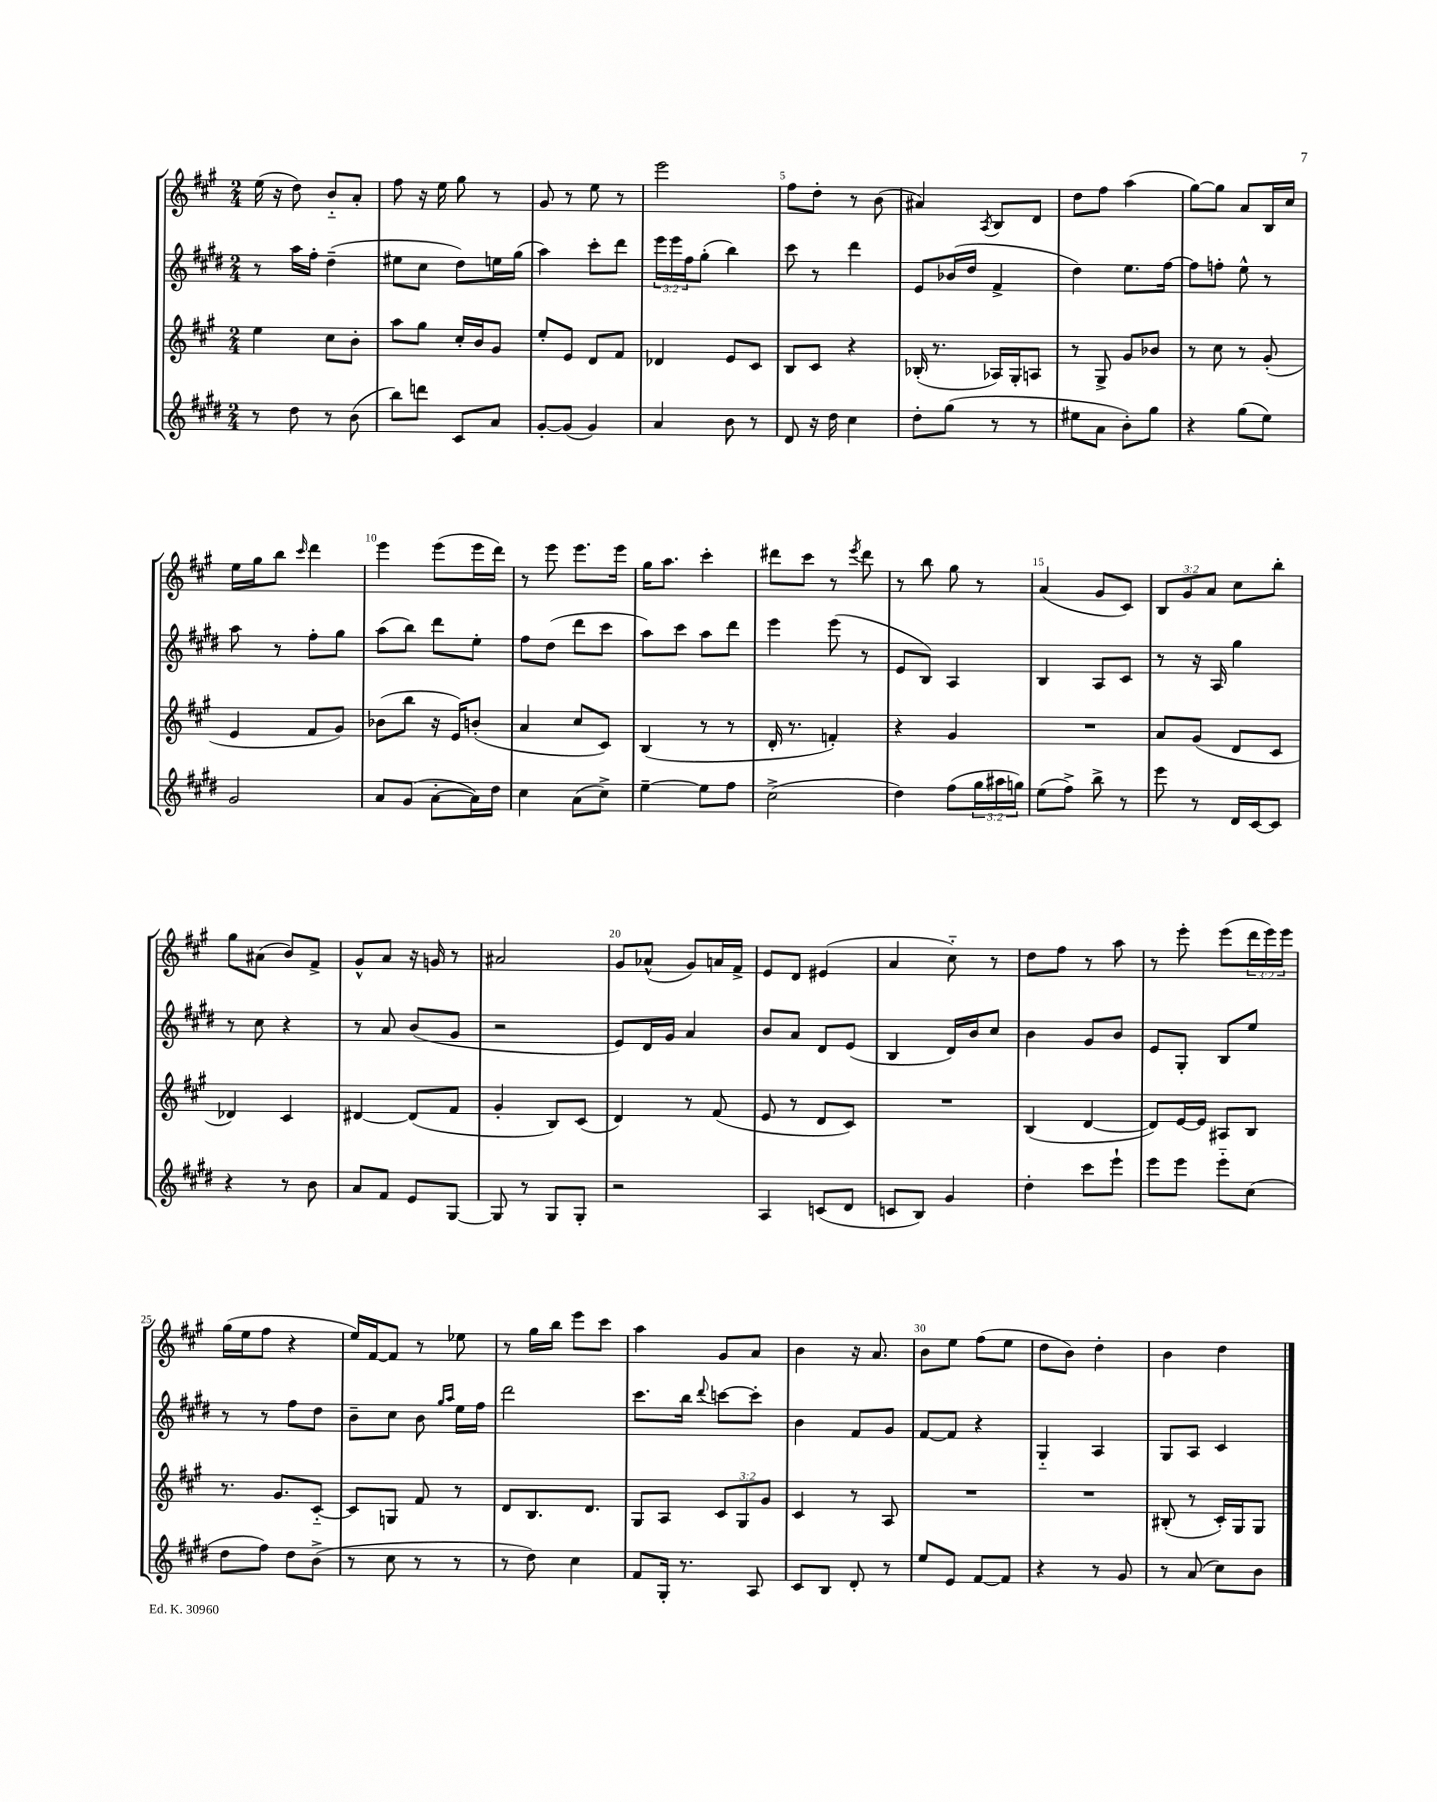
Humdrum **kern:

**kern	**kern	**kern	**kern
*staff4	*staff3	*staff2	*staff1
*clefG2	*clefG2	*clefG2	*clefG2
*k[f#c#g#d#]	*k[f#c#g#]	*k[f#c#g#d#]	*k[f#c#g#]
*M2/4	*M2/4	*M2/4	*M2/4
8r	4ee	8r	(16ee
.	.	.	16r
8dd#	.	16aa	8dd)
.	.	16ff#'	.
8r	8cc#	(4dd#~	8b'~
(8b	8b'	.	8a'
=	=	=	=
8bb)	8aa	8ee#	8ff#
8ddd	8gg#	8cc#	16r
.	.	.	16ee
8c#	16cc#'	8dd#)	8gg#
.	16b	.	.
8a	8g#	16ee	8r
.	.	(16gg#	.
=	=	=	=
[8g#'	8ee'	4aa)	8g#
(8g#]	8e	.	8r
4g#)	8d	8ccc#'	8ee
.	8f#	8ddd#	8r
=	=	=	=
4a	4d-	24eee	2eee
.	.	24eee	.
.	.	24ff#	.
.	.	(8gg#'	.
8b	8e	4bb)	.
8r	8c#	.	.
=	=	=	=
8d#	8B	8ccc#	8ff#
16r	8c#	8r	8dd'
16dd#	.	.	.
4cc#	4r	4ddd#	8r
.	.	.	(8b
=	=	=	=
8dd#'	(16B-'	8e	4a#)
.	8.r	.	.
(8gg#	.	(16b-	.
.	.	16dd#	.
.	.	.	8qA
8r	16A-)	4f#^	8B
.	16G#'	.	.
8r	8A	.	8d
=	=	=	=
8ee#	8r	4dd#)	8dd
8a	8G#^	.	8ff#
8b')	8g#	8.ee	(4aa
8gg#	8b-	.	.
.	.	[16ff#	.
=	=	=	=
4r	8r	8ff#]	[8gg#)
.	8cc#	8ff'	8gg#]
(8gg#	8r	8ee^^	8a
8ee)	(8g#'	8r	16B
.	.	.	16cc#
=	=	=	=
2g#	4e	8aa	16ee
.	.	.	16gg#
.	.	8r	8bb
.	.	.	16qqccc#
.	8f#	8ff#'	4ddd
.	8g#)	8gg#	.
=	=	=	=
8a	(8b-	(8aa	4eee
(8g#	8bb	8bb)	.
[8a'	16r	8ddd#	(8eee
.	16e)	.	.
16a])	(8b'	8ee'	16eee
16dd#	.	.	16ddd)
=	=	=	=
4cc#	4a	8ff#	8r
.	.	(8dd#	8eee
(8a	8cc#	8ddd#	8.eee
8cc#^)	8c#)	8ccc#	.
.	.	.	16eee
=	=	=	=
[4ee~	(4B	8aa)	16gg#
.	.	.	8.aa
.	.	8ccc#	.
8ee]	8r	8aa	4ccc#'
8ff#	8r	8ddd#	.
=	=	=	=
(2cc#^	16d'	4eee	8ddd#
.	8.r	.	.
.	.	.	8ccc#
.	4f')	(8eee	8r
.	.	.	8qeee
.	.	8r	8ddd#
=	=	=	=
4dd#)	4r	8e	8r
.	.	8B)	8bb
(8ff#	4g#	4A	8gg#
24gg#	.	.	8r
24aa#	.	.	.
24gg)	.	.	.
=	=	=	=
(8ee	2r	4B	(4a
8ff#^)	.	.	.
8bb^	.	8A	8g#
8r	.	8c#	8c#)
=	=	=	=
8eee	8a	8r	12B
.	.	.	12g#
8r	(8g#	16r	.
.	.	.	12a
.	.	16A	.
16d#	8d	4gg#	8cc#
[16c#	.	.	.
8c#]	8c#	.	8bb'
=	=	=	=
4r	4d-)	8r	8gg#
.	.	8cc#	(8a#
8r	4c#	4r	8b)
8b	.	.	8f#^
=	=	=	=
8a	[4d#	8r	8g#^^
8f#	.	8a	8a
8e	(8d#]	(8b	16r
.	.	.	16g
[8G#	8f#	8g#	8r
=	=	=	=
8G#]	4g#'	2r	2a#
8r	.	.	.
8G#	8B)	.	.
8G#'	(8c#	.	.
=	=	=	=
2r	4d)	8e)	8g#
.	.	16d#	(8a-^^
.	.	16g#	.
.	8r	4a	8g#)
.	(8f#	.	16a
.	.	.	16f#^
=	=	=	=
4A	8e	8b	8e
.	8r	8a	8d
(8c	8d	8d#	(4e#
8d#	8c#)	(8e	.
=	=	=	=
8c	2r	4B	4a
8B)	.	.	.
4g#	.	16d#)	8cc#'~)
.	.	16b	.
.	.	8cc#	8r
=	=	=	=
4dd#'	(4B	4b	8dd
.	.	.	8ff#
8ccc#	[4d	8g#	8r
8eee`	.	8b	8aa
=	=	=	=
8eee	8d])	8e	8r
8eee	[16e	8G#'	8eee'
.	16e]	.	.
8eee'~	8A#	8B	(8eee
(8cc#	8B	8ee	24ddd
.	.	.	24eee)
.	.	.	24eee
=	=	=	=
8dd#	8.r	8r	(16gg#
.	.	.	16ee
8ff#)	.	8r	8ff#
.	8.g#	.	.
8dd#	.	8ff#	4r
(8b^	[8c#'~	8dd#	.
=	=	=	=
8r	8c#]	8b~	16ee)
.	.	.	[16f#
8cc#	8G	8cc#	8f#]
8r	8f#	8b	8r
.	.	16qqgg#	.
.	.	16qqaa	.
8r	8r	16ee	8ee-
.	.	16ff#	.
=	=	=	=
8r	8d	2ddd#	8r
8dd#)	8.B	.	16gg#
.	.	.	16bb
4cc#	.	.	8eee
.	8.d	.	.
.	.	.	8ccc#
=	=	=	=
8f#	8G#	8.ccc#	4aa
16G#'	8A	.	.
8.r	.	16bb	.
.	.	8qqddd#	.
.	12c#	[8ccc	8g#
.	12G#	.	.
8A	.	8ccc']	8a
.	12g#	.	.
=	=	=	=
8c#	4c#	4b	4b
8B	.	.	.
8d#'	8r	8f#	16r
.	.	.	8.a
8r	8A	8g#	.
=	=	=	=
8ee	2r	[8f#	8b
8e	.	8f#]	8ee
[8f#	.	4r	(8ff#
8f#]	.	.	8ee
=	=	=	=
4r	2r	4G#'~	8dd
.	.	.	8b)
8r	.	4A	4dd'
8g#	.	.	.
=	=	=	=
8r	(8B#'	8G#	4b
(8a	8r	8A	.
8cc#)	16c#')	4c#	4dd
.	16G#	.	.
8b	8G#	.	.
==	==	==	==
*-	*-	*-	*-
